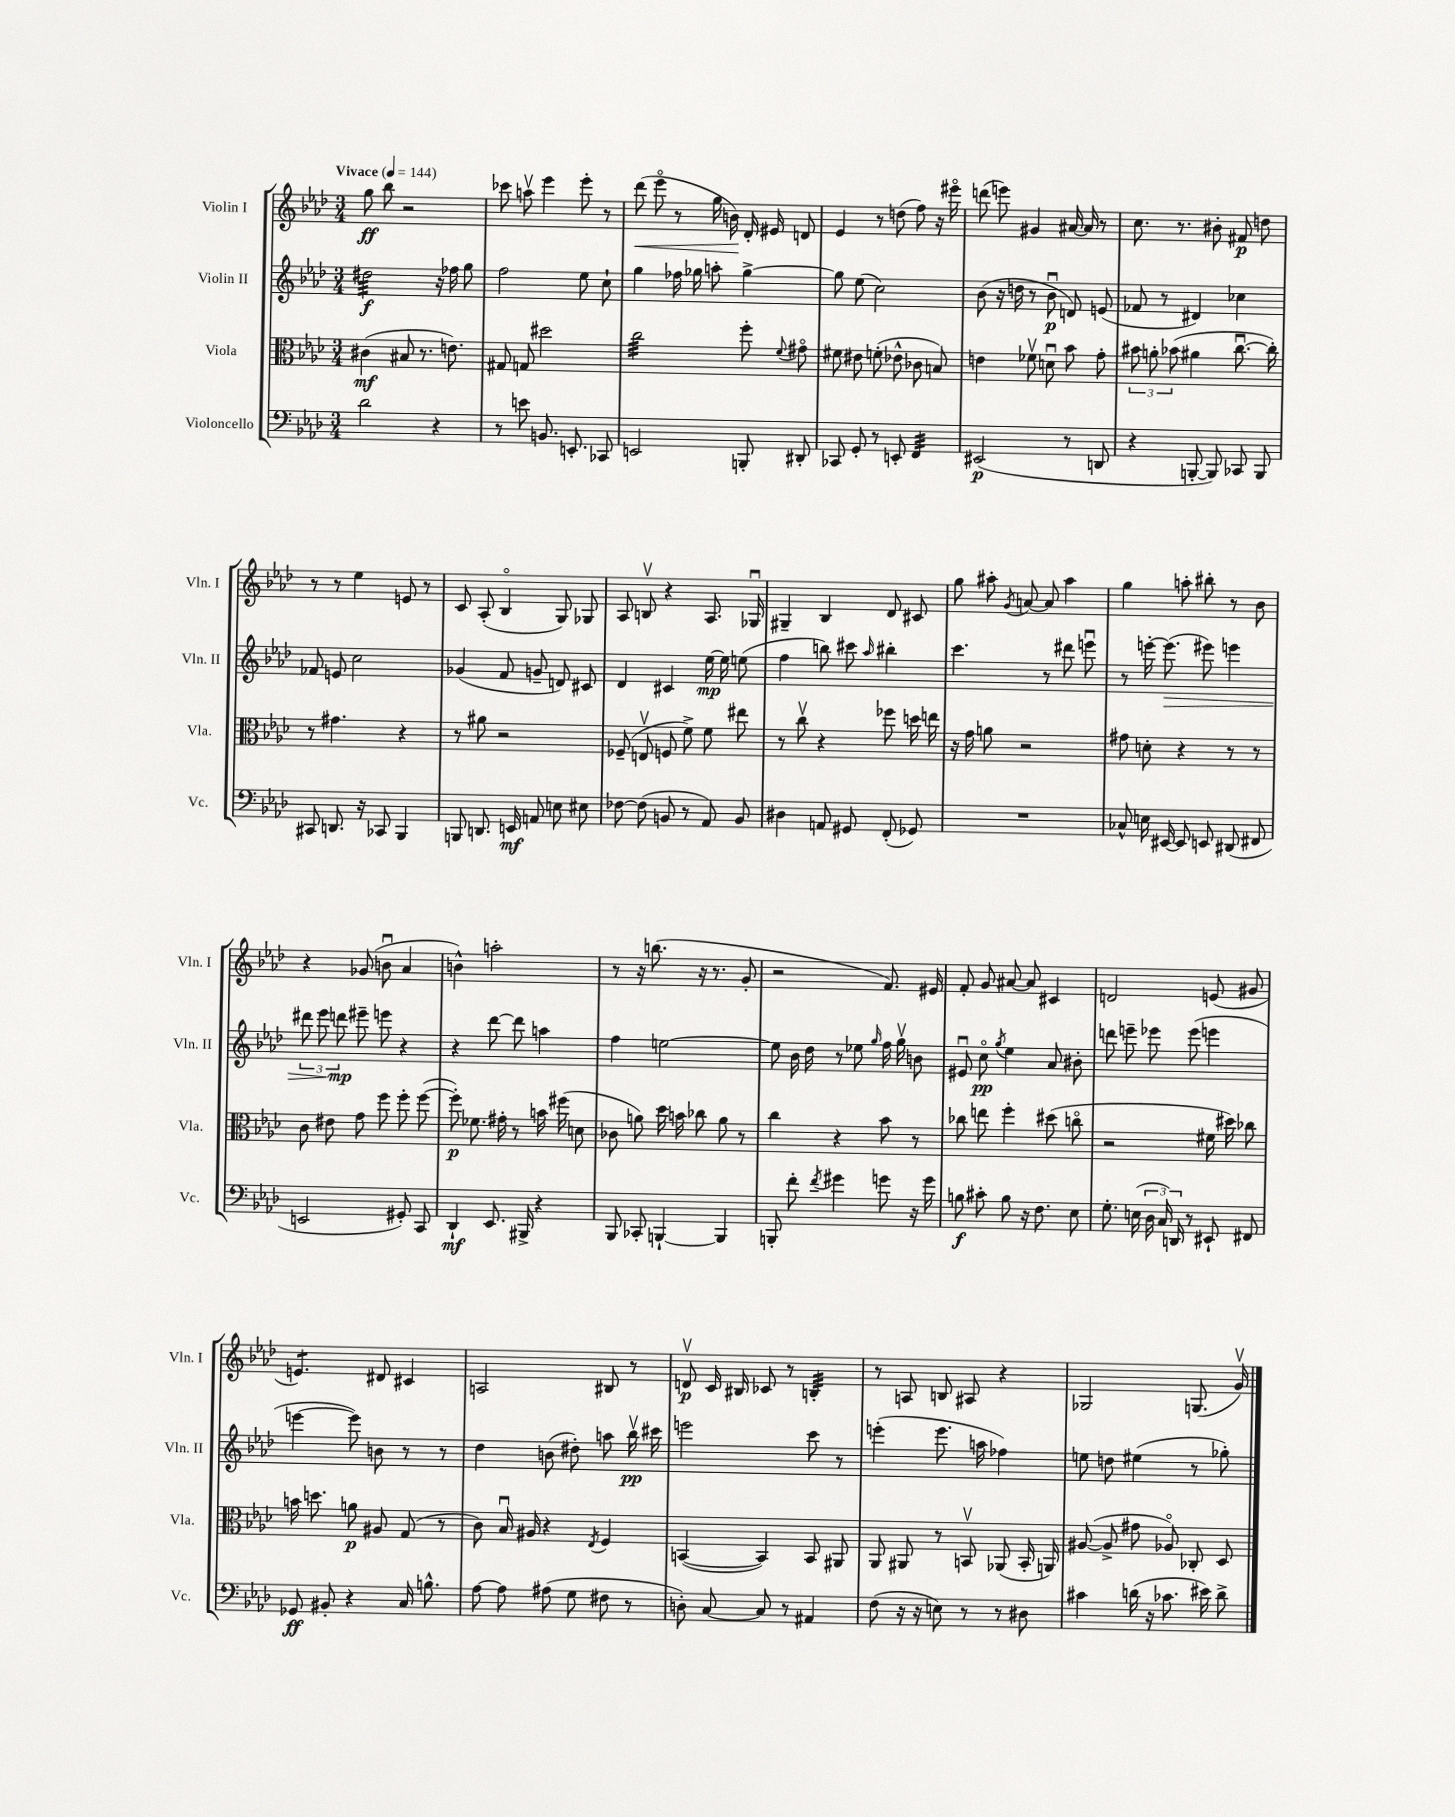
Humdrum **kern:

**kern	**kern	**kern	**kern
*staff4	*staff3	*staff2	*staff1
*clefF4	*clefC3	*clefG2	*clefG2
*k[b-e-a-d-]	*k[b-e-a-d-]	*k[b-e-a-d-]	*k[b-e-a-d-]
*M3/4	*M3/4	*M3/4	*M3/4
*MM144	*MM144	*MM144	*MM144
2d-	(4c#	2dd#	8gg
.	.	.	8bb-
.	8B#	.	2r
.	8.r	.	.
4r	.	16r	.
.	8.e)	16ff-	.
.	.	8gg	.
=	=	=	=
8r	8G#	2ff	8ccc-
8e	8G	.	8aav
8.BB	2dd#	.	4eee-
8.EE'	.	.	.
.	.	8ee-	8eee-'
8CC-	.	8cc`	8r
=	=	=	=
2EE	2cc	4gg	(8ddd-
.	.	.	8eee-o
.	.	16ff-	8r
.	.	16gg-	.
.	.	8aa'	16gg
.	.	.	16b)
8BBB'	8ff'	[4gg-^	16d-'
.	.	.	16e#
.	8qqf	.	.
8DD#'	8g#o	.	8d
=	=	=	=
8CC-	8f#	8gg-]	4e-
8GG'	8e#	(8ee-	.
8r	(8f'	2cc)	8r
8EE'	8e-^^	.	(8dd
4FF	8c-	.	8ff)
.	8B)	.	16r
.	.	.	16eee#o
=	=	=	=
(2EE#	4e	(8b-	(8ddd
.	.	16r	8eee)
.	.	16dd	.
.	8f-v	8r	4g#
.	8du	8b-u	.
8r	8b-	8d)	[16a#
.	.	.	16a#]
8DD	8g'	(8e	8r
=	=	=	=
4r	12b#	8f-	8.cc
.	12a'	.	.
.	.	8r	.
.	(12b-	.	.
.	.	.	8.r
[8BBB'	4a#	4d#)	.
8BBB])	.	.	8b#'
8CC-	[8.ccu	4cc-	8f#
8BBB	.	.	8dd
.	16cc'])	.	.
=	=	=	=
8CC#	8r	8f-	8r
8.DD	4.g#	8e	8r
.	.	2cc	4ee-
16r	.	.	.
8CC-	.	.	.
4BBB-	4r	.	8e
.	.	.	8r
=	=	=	=
8BBB	8r	(4g-	8c
8.DD	8a#	.	(8A-'
.	2r	8f	4B-o
16EE	.	.	.
8AA	.	8g~	.
8E	.	8d)	8G)
8E#	.	8c#	8G-
=	=	=	=
[8F-	(8F-~	4d-	8A-
(8F-]	8Ev	.	8Bv
8BB	8F	4c#	4r
8r	8f^)	.	.
8AA-)	8f	[16ee-	8.A-
.	.	16ee-]	.
8BB	8ee#	(8ee	.
.	.	.	16G-u
=	=	=	=
4D#	8r	4ff	4G#~
.	8ccv	.	.
8AA	4r	8bb)	4B-
8GG#	.	8ccc#	.
.	.	16qqaa-	.
(8FF'	8ff-	4bb#'	8d-
8GG-)	16dd	.	8c#
.	16ee	.	.
=	=	=	=
2.r	16r	4.ccc	8gg
.	16g	.	.
.	8a	.	8aa#'
.	.	.	8qg
.	2r	.	[8a
.	.	8r	8a]
.	.	8ddd#	4aa#
.	.	8eeeu	.
=	=	=	=
8C-^^	8g#	8r	4gg
16E	8d'	[16eee'	.
[16EE#	.	(8.eee]	.
8EE#]	4r	.	8aa'
8EE	.	8eee#)	8bb#'
(8DD#	8r	4eee	8r
8FF#	8r	.	8b-
=	=	=	=
2EE	8c	12ddd#	4r
.	.	12eee-	.
.	8e#	.	.
.	.	12ddd	.
.	8g	8eee#~	(8g-
.	8ff	8eee	8bu
8GG#')	8ff'	4r	4a-
8CC	([8ff	.	.
=	=	=	=
4DD-`	8ff'])	4r	4b^^)
.	8.f-	.	.
8.EE-	.	[8ddd-	2aa'
.	16g#'	.	.
.	8r	8ddd-]	.
16BBB#^	.	.	.
4r	16b	4aa	.
.	(16ff#	.	.
.	8d	.	.
=	=	=	=
8BBB-	8c-	4ff	8r
8CC-'	8a)	.	16r
.	.	.	(8.bb
[4BBB`	16dd-	[2ee	.
.	16b	.	.
.	8cc-	.	16r
.	.	.	8.r
4BBB]	8a	.	.
.	8r	.	8g'
=	=	=	=
8BBB'	4cc	8ee]	2r
8f'	.	16b-	.
.	.	16dd-	.
8qf	.	.	.
4g#	4r	8r	.
.	.	8ee-	.
.	.	16qqgg	.
8g	8b-	16ff	8.f)
.	.	16ggv	.
16r	8r	8b	.
16g	.	.	16e#
=	=	=	=
8B	8cc-	8e#u	8f'
8c#'	8ee	8cco	8g
.	.	8qgg	.
8B	4ff'	4ee-	[8a#
16r	.	.	8a#]
8.F	.	.	.
.	(8dd#	8a-	4c#
8E-	8cco	8b#'	.
=	=	=	=
8.G'	2r	8ddd	2d
.	.	8eee~	.
(16E	.	.	.
24D-	.	8eee-	.
24C)	.	.	.
24DD	.	.	.
8r	.	(8eee-	.
8EE#`	16f#	4eee	(8e
.	16dd#)	.	.
8FF#	8cc-	.	8g#
=	=	=	=
8GG-	16b	[4eee	4.e)
.	8.dd	.	.
8BB#'	.	.	.
4r	8a	8eee])	.
.	8A#	8b	8d#
16C	(8G	8r	4c#
8.B^^	.	.	.
.	8r	8r	.
=	=	=	=
[8A-	8c)	4dd-	2A
8A-]	16B-u	.	.
.	16A#	.	.
(8A#	4r	(8b	.
8G	.	8dd#')	.
.	8qE-	.	.
8F#	4F	8aa	8B#
8r	.	16bb-v	8r
.	.	16ccc#	.
=	=	=	=
8D')	([4BB	2eee	8dv
[8C	.	.	16c
.	.	.	16B#
8C]	4BB])	.	8c-
8r	.	.	8r
4AA#	8BB	8ccc	4B'
.	8AA#	8r	.
=	=	=	=
(8F	8AA-	(4eee'	8r
16r	8AA#	.	8A
16r	.	.	.
8E)	8r	8.eee	8B
8r	8BBv	.	8A#
.	.	16aa	.
8r	(8AA-	4ff-)	4r
8D#	16BB'	.	.
.	16AA)	.	.
=	=	=	=
4c#	([8A#	8ee	2G-
.	8A#^]	8dd	.
(16d	8g#	(4ee#	.
16r	.	.	.
8.c-	8A-o)	.	.
.	8C-'	8r	(8.G
16e#)	.	.	.
8d^	8D-	8gg-')	.
.	.	.	16gv)
==	==	==	==
*-	*-	*-	*-
